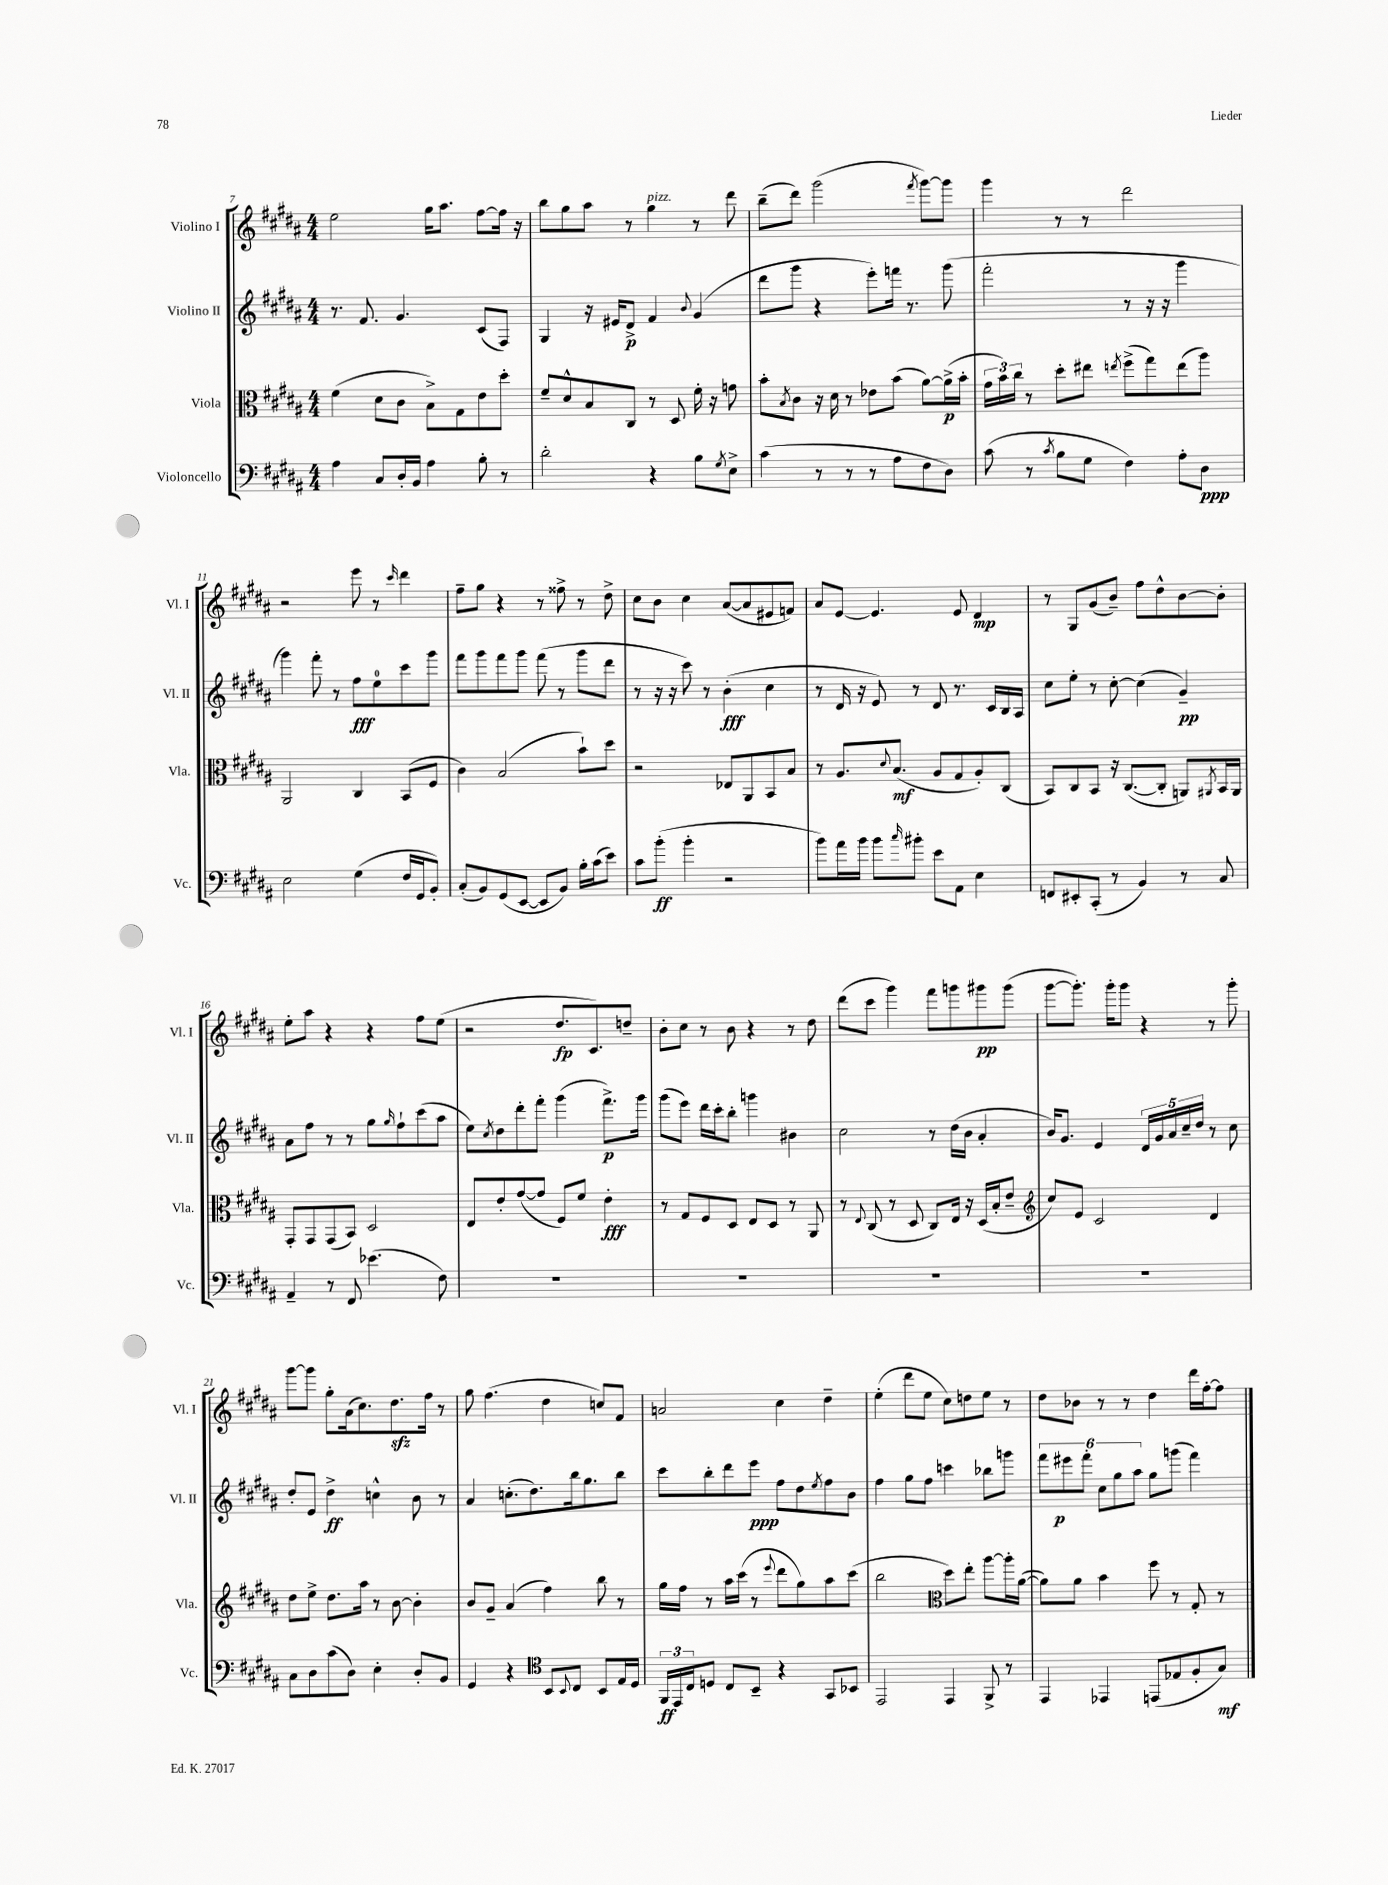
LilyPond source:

<<
\new StaffGroup <<
\new Staff = "s0" \with { instrumentName = "Violino I" shortInstrumentName = "Vl. I" } {
    \clef treble \key b \major \numericTimeSignature \time 4/4
    e''2 gis''16 ais''8. fis''8~ fis''16 r16 |
    b''8 gis''8 ais''8 r8 gis''4^\markup { \italic "pizz." } r8 dis'''8 |
    b''8--( dis'''8) gis'''2( \acciaccatura { fis'''8 } gis'''8~) gis'''8 |
    gis'''4 r8 r8 dis'''2 |
    r2 e'''8 r8 \grace { cis'''16 } dis'''4 |
    fis''8-- gis''8 r4 r8 fisis''8-> r8 dis''8-> |
    cis''8 b'8 cis''4 ais'8~( ais'8 eis'8 f'8) |
    ais'8 e'8~ e'4. e'8 dis'4\mp |
    r8 gis8 gis'8( b'8--) fis''8 dis''8-^ b'8~ b'8-. |
    e''8-. ais''8 r4 r4 fis''8 e''8( |
    r2 dis''8.\fp cis'8.) d''8-- |
    b'8-. cis''8 r8 b'8 r4 r8 dis''8 |
    dis'''8( cis'''8 gis'''4) fis'''8 g'''8 gis'''8\pp gis'''8( |
    gis'''8~ gis'''8.-.) gis'''16-. gis'''8 r4 r8 gis'''8-. |
    gis'''8~ gis'''8 gis''8-. ais'16( cis''8.) dis''8.\sfz fis''16 r8 |
    gis''8 fis''4.( dis''4 c''8) fis'8 |
    a'2 cis''4 dis''4-- |
    e''4-.( dis'''8 e''8 cis''8) d''8 e''8 r8 |
    dis''8 bes'8 r8 r8 dis''4 dis'''16 fis''16~-. fis''8 \bar "|." |
}
\new Staff = "s1" \with { instrumentName = "Violino II" shortInstrumentName = "Vl. II" } {
    \clef treble \key b \major \numericTimeSignature \time 4/4
    r8. fis'8. gis'4. cis'8( fis8) |
    gis4 r16 eis'16 dis'8->\p fis'4 \appoggiatura { b'8 } gis'4( |
    dis'''8 gis'''8 r4 e'''8-.) f'''16 r8. gis'''8( |
    fis'''2-. r8 r16 r16 gis'''4 |
    gis'''4) fis'''8-. r8 fis''8\fff e''8-0 cis'''8 gis'''8 |
    fis'''8 gis'''8 fis'''8 gis'''8 fis'''8( r8 gis'''8 dis'''8 |
    r8 r16 r16 cis'''8) r8 b'4-.\fff( cis''4 |
    r8 dis'16 r16 e'8) r8 dis'8 r8. cis'16 b16 ais16 |
    cis''8 e''8-. r8 cis''8~-. cis''4( gis'4--\pp) |
    ais'8 fis''8 r8 r8 gis''8 \grace { gis''16 } fis''8-! cis'''8( ais''8 |
    e''8) \acciaccatura { cis''8 } dis''8 dis'''8-. fis'''8-. gis'''4( fis'''8.->\p) gis'''16 |
    gis'''8( e'''8) dis'''16 cis'''16-. b''8-. g'''4 bis'4 |
    cis''2 r8 dis''16( b'16 ais'4-. |
    b'16) gis'8. e'4 \tuplet 5/4 { dis'16 gis'16 ais'16 cis''16-- dis''16 } r8 cis''8 |
    dis''8-. e'8 dis''4->\ff c''4-^ b'8 r8 |
    ais'4 c''8.-.( dis''8.) b''16 gis''8. b''8 |
    cis'''8 b''8-. dis'''8 e'''8\ppp fis''8 dis''8 \acciaccatura { e''8 } fis''8 b'8 |
    fis''4 gis''8 fis''8 c'''4 bes''8 g'''8 |
    \tuplet 6/4 { fis'''8 eis'''8\p fis'''8-. cis''8 gis''8 ais''8 } gis''8 g'''8( fis'''4) \bar "|." |
}
\new Staff = "s2" \with { instrumentName = "Viola" shortInstrumentName = "Vla." } {
    \clef alto \key b \major \numericTimeSignature \time 4/4
    fis'4( dis'8 cis'8 b8->) gis8 e'8 dis''8-. |
    fis'8-- dis'8-^ b8 cis8 r8 dis8 fis'16-. r16 g'8 |
    b'8-. \acciaccatura { b8 } cis'8 r16 dis'16 r8 ees'8 b'8( ais'8~) ais'16->\p( b'16-. |
    \tuplet 3/2 { gis'16 b'16) cis''16 } r8 dis''8-. eis''8 \acciaccatura { e''8 } fis''8->( gis''8) e''8( ais''8) |
    ais,2 cis4 b,8( fis8 |
    cis'4) b2( b'8-!) dis''8 |
    r2 ees8 ais,8 b,8 b8 |
    r8 ais8. \appoggiatura { dis'8 } b8.\mf( ais8 gis8 ais8-.) cis8( |
    b,8) cis8 b,8 r16 cis8.~( cis8-. a,8) \acciaccatura { ais,8 } b,16 ais,16 |
    gis,8-. gis,8 gis,8( b,8) dis2 |
    e8 e'8-. gis'8~( gis'8 fis8) fis'8 e'4-.\fff |
    r8 gis8 fis8 dis8 e8 dis8 r8 ais,8 |
    r8 \appoggiatura { e8 } cis8( r8 dis8 cis8) e16 r16 dis16( b16-. e'8-- |
    \clef treble cis''8) e'8 cis'2 dis'4 |
    dis''8 e''8-> dis''8. ais''16 r8 b'8~ b'4-. |
    b'8 gis'8-- ais'4( fis''4) b''8 r8 |
    gis''16 fis''16 r8 ais''16 cis'''16( r8 \appoggiatura { e'''8 } dis'''8 gis''8) ais''8 cis'''8( |
    b''2 \clef alto dis''8) e''8-. ais''8~ ais''16-. ais'16~( |
    ais'8) ais'8 b'4 fis''8 r8 gis8-. r8 \bar "|." |
}
\new Staff = "s3" \with { instrumentName = "Violoncello" shortInstrumentName = "Vc." } {
    \clef bass \key b \major \numericTimeSignature \time 4/4
    ais4 cis8 dis16-. b,16 ais4 b8-. r8 |
    dis'2-. r4 b8 \acciaccatura { gis8 } e8-> |
    cis'4( r8 r8 r8 ais8 fis8 dis8) |
    cis'8( r8 \acciaccatura { cis'8 } b8 gis8 fis4) ais8-. dis8\ppp |
    e2 gis4( fis16 gis,16 b,8-.) |
    cis8-.( b,8) gis,8( e,8~ e,8 b,8) b16-. cis'16( e'8) |
    cis'8 b'8-.\ff( b'4-. r2 |
    b'8) ais'16 b'16 b'8 \grace { cis''16 } bis'8-. e'8 ais,8 e4 |
    f,8 eis,8-. cis,8-.( r8 b,4) r8 cis8 |
    ais,4-- r8 fis,8 ees'4.( fis8) |
    R1 |
    R1 |
    R1 |
    R1 |
    cis8 dis8 cis'8( dis8) e4-. dis8-. b,8 |
    gis,4 r4 \clef tenor b,8 \appoggiatura { b,8 } cis8 b,8 e16 dis16 |
    \tuplet 3/2 { fis,16\ff e,16 cis16 } d8 cis8 b,8-- r4 gis,8 bes,8 |
    e,2 e,4 fis,8-> r8 |
    e,4 ees,4 e,8( ees8 fis8-. gis8\mf) \bar "|." |
}
>>
>>
\layout { \context { \Score currentBarNumber = #7 } }
